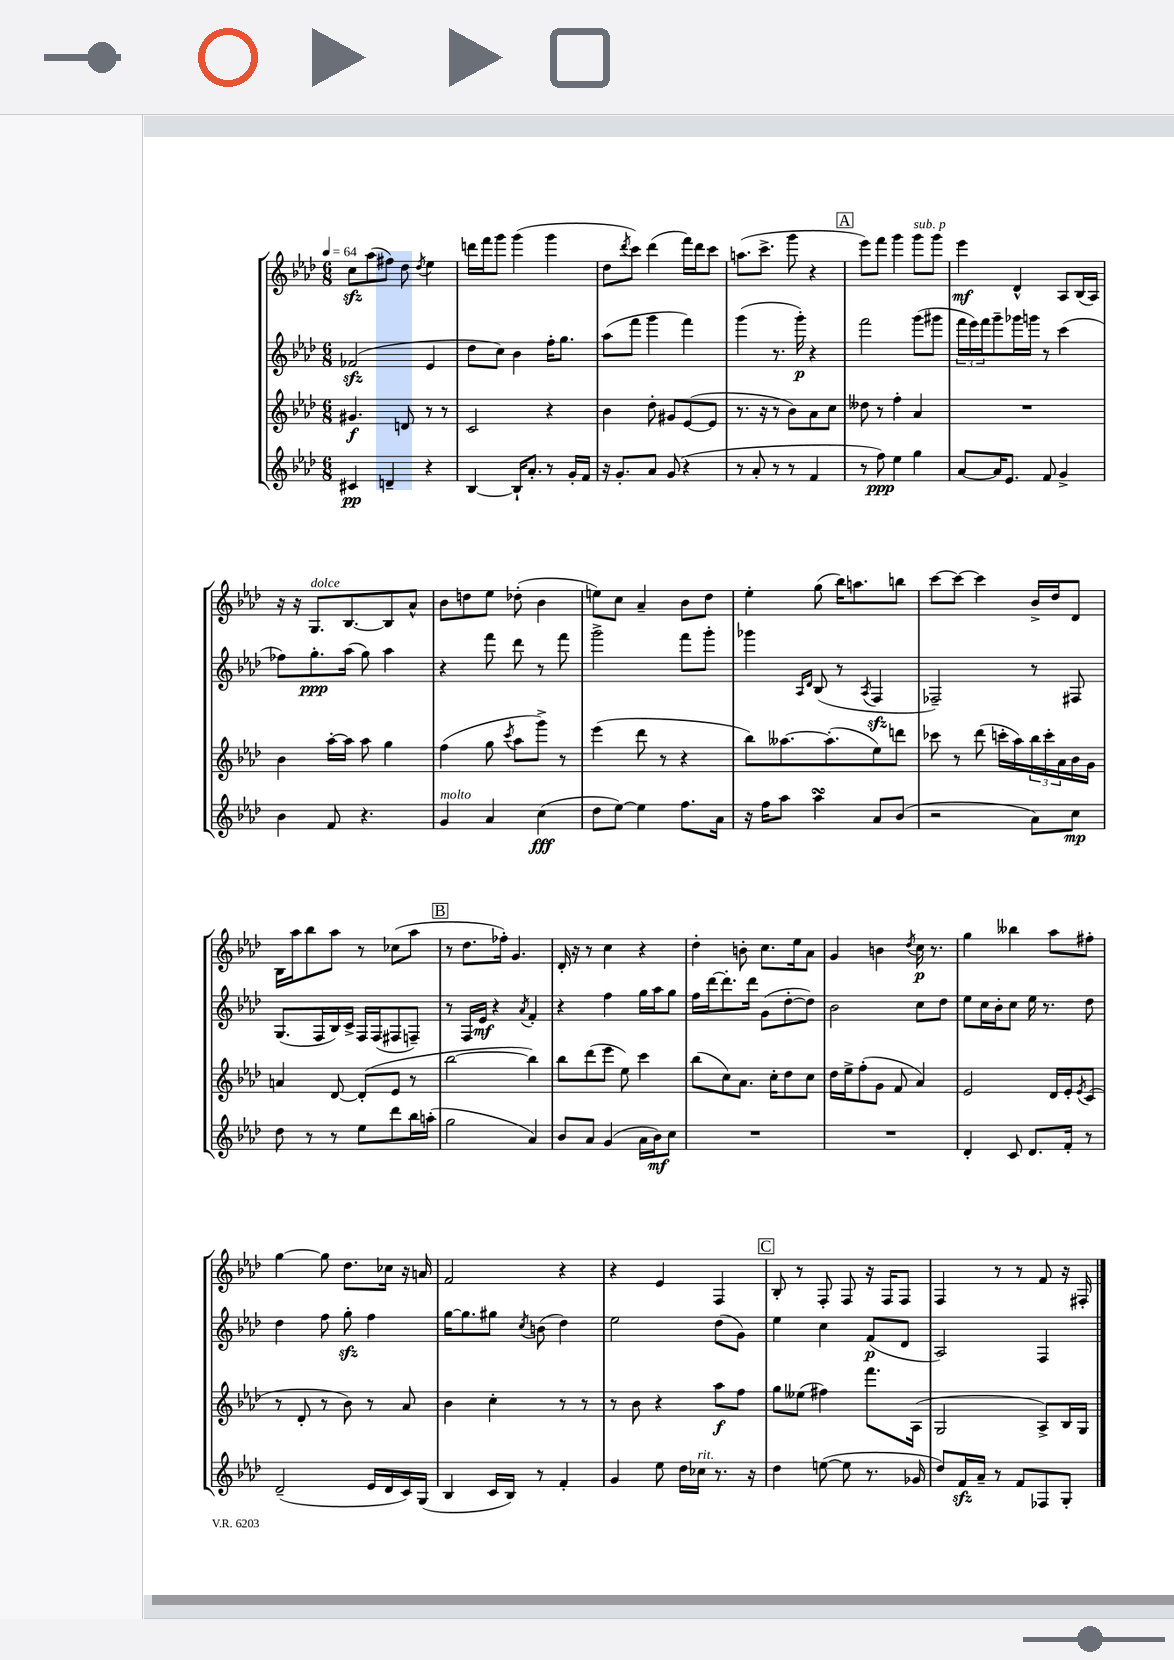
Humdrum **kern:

**kern	**kern	**kern	**kern
*staff4	*staff3	*staff2	*staff1
*clefG2	*clefG2	*clefG2	*clefG2
*k[b-e-a-d-]	*k[b-e-a-d-]	*k[b-e-a-d-]	*k[b-e-a-d-]
*M6/8	*M6/8	*M6/8	*M6/8
*MM64	*MM64	*MM64	*MM64
4c#	4.g#	(2f-	8cc
.	.	.	(8aa-
4d~	.	.	8ff#)
.	8d	.	8dd-
.	.	.	8qdd-
4r	8r	4e-	4ee-
.	8r	.	.
=	=	=	=
[4B-	2c	8dd-	16ddd
.	.	.	16fff
.	.	8cc)	8ggg
16B-`]	.	4b-	(4ggg
8.a-'	.	.	.
8r	4r	16ff'	4ggg
.	.	8.gg	.
16g'	.	.	.
16f	.	.	.
=	=	=	=
16r	4b-	(8aa-	8dd-
8.g'	.	.	.
.	.	.	8qddd-
.	.	8fff	8ccc)
8a-	8dd-'	4ggg	(4ddd-
(8g	8g#	.	.
4r	([8e-	4fff)	16fff)
.	.	.	16ddd-
.	8e-]	.	8ccc
=	=	=	=
8r	8.r	(4ggg	(8.aa
8a-'	.	.	.
.	16r	.	8.ccc^
8r	8r	8.r	.
8r	8b-)	.	8ggg
.	.	16ggg')	.
4f	8a-	4r	4r
.	8cc	.	.
=	=	=	=
8r	8dd--	2fff	8eee-)
8ff)	8r	.	8fff
4ee-	4ff'	.	4ggg
4gg	4a-	(8ggg	8ggg
.	.	8ggg#	8ggg
=	=	=	=
[8a-	2.r	24fff	4eee-
.	.	24eee-)	.
.	.	24fff	.
16a-]	.	8ggg~	.
8.e-	.	.	.
.	.	16ggg-	4d-^^
.	.	16ggg	.
8f	.	8r	.
4g^	.	(4ccc	8A-
.	.	.	(16B-
.	.	.	16A-)
=	=	=	=
4b-	4b-	8ff-)	16r
.	.	.	16r
.	.	8.gg'	8.G
8f	[16aa-'	.	.
.	16aa-]	(16aa-	[8.B-
4.r	8aa-	8gg)	.
.	4gg	4aa-	8B-]
.	.	.	8a-^^
=	=	=	=
4g	(4ff	4r	8b-
.	.	.	8dd
4a-	8gg	8fff	8ee-
.	8qccc	.	.
.	8aa-	8ddd-	(8dd-'
(4cc	8ggg^)	8r	4b-
.	8r	8fff	.
=	=	=	=
8dd-	(4eee-	2ggg^	8ee)
[8ee-)	.	.	8cc
4ee-]	8ddd-	.	4a-~
.	8r	.	.
8.ff	4r	8fff	8b-
.	.	8ggg'	8dd-
16a-	.	.	.
=	=	=	=
16r	8bb-)	4ggg-	4ee-'
16ff	.	.	.
8aa-	[8.aa--	.	.
.	.	16qqA-	.
.	.	16qqd-	.
4aa-	.	(8B-	(8gg
.	(8.aa--']	.	.
.	.	8r	16bb-)
.	.	.	8.aa
.	.	8qA-	.
8a-	8ee-)	4F	.
(8b-	8ddd	.	8bb
=	=	=	=
2r	8ccc-	2F-~)	[8ccc
.	8r	.	8ccc_
.	(8ddd-	.	4ccc]
.	16ccc'	.	.
.	16aa-)	.	.
8a-)	24bb-	8r	16b-^
.	24ccc'	.	.
.	.	.	16dd-
.	24a-	.	.
8cc	16b-	8F#	8d-
.	16g	.	.
=	=	=	=
8dd-	4a	(8.G	16B-
.	.	.	16aa-
8r	.	.	8bb-
.	.	16F	.
8r	[8d-	16B-)	8aa-
.	.	16c^	.
8ee-	(8d-']	16F	8r
.	.	(16F	.
8ddd-	8e-	8F#	(8cc-
16bb-	8r	8F~)	8aa-
(16aa'	.	.	.
=	=	=	=
2gg	[2bb-	8r	8r
.	.	16F	8.dd-
.	.	16e-	.
.	.	4r	.
.	.	.	16ff-')
.	.	.	4.g
.	.	8qa-	.
4a-)	4bb-])	4f'	.
=	=	=	=
8b-	8bb-	4r	16d-'
.	.	.	16r
8a-	(8ddd-	.	8r
(4g	8eee-	4ff	4cc
.	8ee-)	.	.
16a-	4ccc	16gg	4r
16b-)	.	16aa-	.
8cc	.	8gg	.
=	=	=	=
2.r	(8bb-	16ff	4dd-'
.	.	[16ddd-	.
.	8cc)	8.ddd-']	.
.	8.a-	.	8b'
.	.	16ddd-	.
.	.	(8g	8.cc
.	16cc'	.	.
.	8dd-	[8dd-'	.
.	.	.	16ee-
.	8cc	8dd-])	8a-
=	=	=	=
2.r	16dd-	2b-	4g
.	16ee-^	.	.
.	(8ff'	.	.
.	8g	.	4b
.	8f	.	.
.	.	.	8qdd-
.	4a-)	8cc	16cc
.	.	.	8.r
.	.	8dd-	.
=	=	=	=
4d-'	2e-	8ee-	4gg
.	.	16cc	.
.	.	16b-'	.
8c	.	8cc	4bb--
8.d-	.	16ee-	.
.	.	8.r	.
.	16d-	.	8aa-
16f'	16e-'	.	.
.	8qe-	.	.
8r	(8c	8dd-	8ff#'
=	=	=	=
(2d-~	8r	4dd-	[4gg
.	8d-'	.	.
.	8r	8ff	8gg]
.	8b-)	8gg'	8.dd-
16e-	8r	4ff	.
16d-	.	.	16cc-
16c)	8a-	.	16r
(16G	.	.	16a
=	=	=	=
4B-	4b-	[16gg	2f
.	.	8.gg]	.
16c	4cc'	8gg#	.
16B-)	.	.	.
.	.	8qcc	.
8r	.	(8b	.
4f'	8r	4dd-)	4r
.	8r	.	.
=	=	=	=
4g	8r	2ee-	4r
.	8b-	.	.
8ee-	4r	.	4e-
16dd-	.	.	.
16cc-	.	.	.
8.r	8aa-	(8dd-	4F
.	8ff	8g)	.
16r	.	.	.
=	=	=	=
4dd-	8gg	4ee-	8B-'
.	(8ee--	.	8r
([8ee	4ff#)	4cc	8F'
8ee]	.	.	8F
8.r	8.fff	(8f	16r
.	.	.	16F
.	.	8d-	8F
16g-	(16A-	.	.
=	=	=	=
8dd-)	2G	2A-)	4F
16f	.	.	.
16a-~	.	.	.
8r	.	.	8r
8f	.	.	8r
8F-	8A-^)	4F	8f
8G'	16B-	.	16r
.	16G	.	16F#'
==	==	==	==
*-	*-	*-	*-
